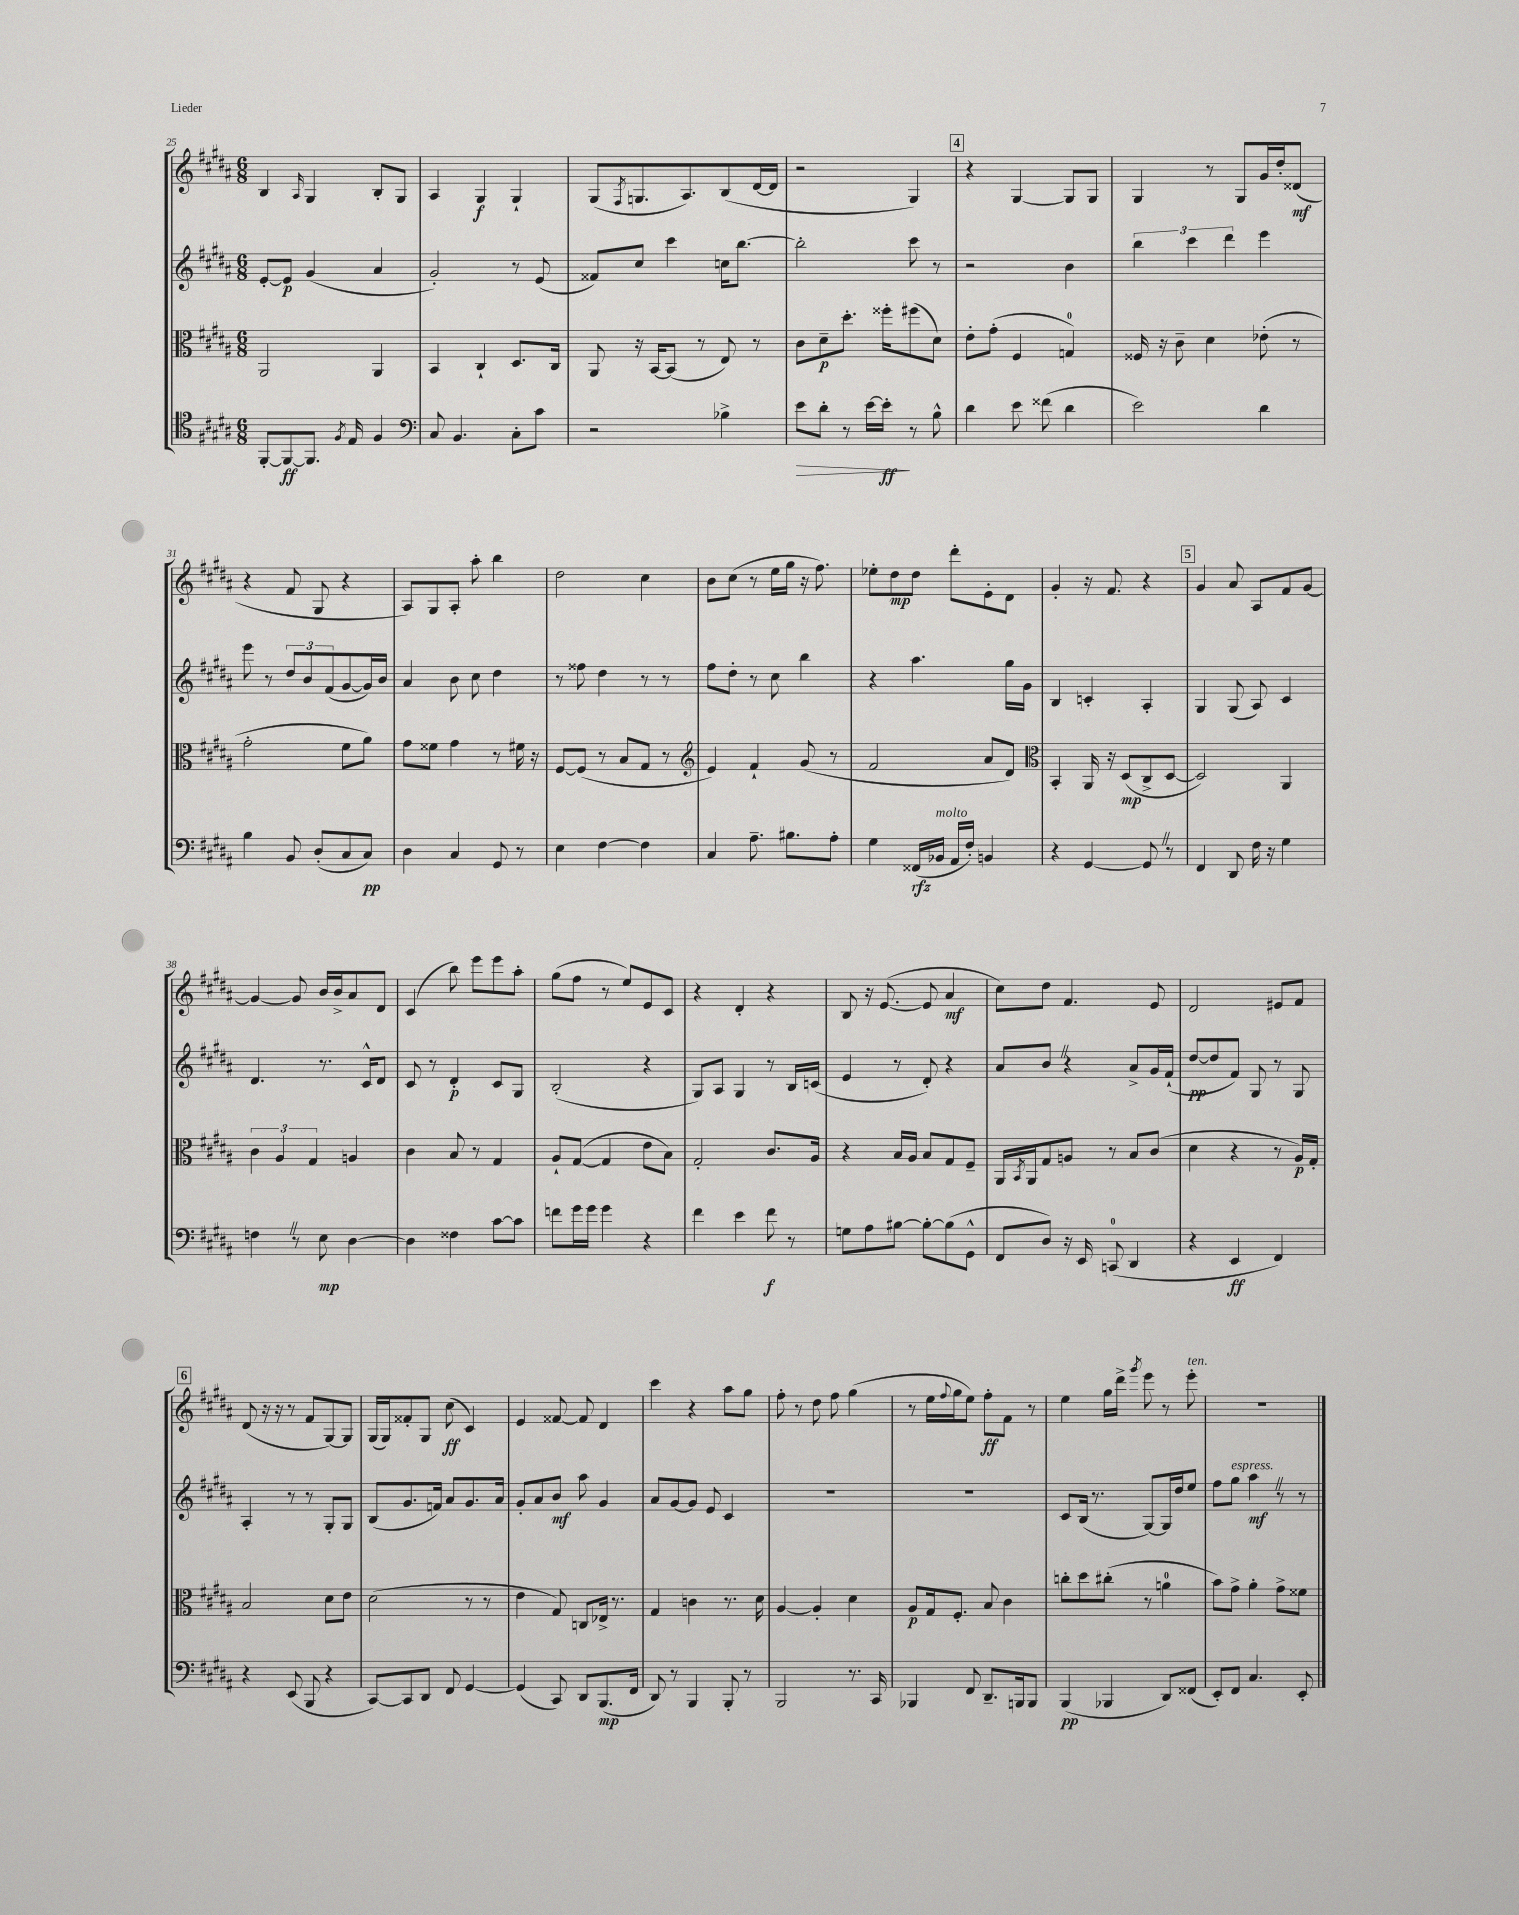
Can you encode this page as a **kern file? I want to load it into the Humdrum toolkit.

**kern	**dynam	**kern	**dynam	**kern	**dynam	**kern	**dynam
*part4	*part4	*part3	*part3	*part2	*part2	*part1	*part1
*staff4	*staff4	*staff3	*staff3	*staff2	*staff2	*staff1	*staff1
*clefC4	*	*clefC3	*	*clefG2	*	*clefG2	*
*k[f#c#g#d#a#]	*	*k[f#c#g#d#a#]	*	*k[f#c#g#d#a#]	*	*k[f#c#g#d#a#]	*
*M6/8	*	*M6/8	*	*M6/8	*	*M6/8	*
=25	=25	=25	=25	=25	=25	=25	=25
[8FF#'/L	.	2AA#/	.	[8e'/L	.	4B/	.
8FF#/_	ff	.	.	8e/J]	p	.	.
.	.	.	.	.	.	16qqA#/	.
8.FF#/J]	.	.	.	(4g#/	.	4G#/	.
8qF#/	.	.	.	.	.	.	.
16E/	.	.	.	.	.	.	.
4F#/	.	4AA#/	.	4a#/	.	8B'/L	.
.	.	.	.	.	.	8G#/J	.
=26	=26	=26	=26	=26	=26	=26	=26
*clefF4	*	*	*	*	*	*	*
8C#/	.	4BB/	.	2g#'/)	.	4A#/	.
4.BB/	.	.	.	.	.	.	.
.	.	4C#`/	.	.	.	4G#/	f
8C#'\L	.	8.D#/L	.	8r	.	4G#`/	.
8c#\J	.	.	.	(8e/	.	.	.
.	.	16C#/Jk	.	.	.	.	.
=27	=27	=27	=27	=27	=27	=27	=27
2r	.	8AA#/	.	8f##X/L)	.	(8G#/L	.
.	.	.	.	.	.	8qF#/	.
.	.	16r	.	8cc#/J	.	8.Gn/	.
.	.	[16BB/KL	.	.	.	.	.
.	.	(8BB/J]	.	4ccc#\	.	.	.
.	.	.	.	.	.	8.A#/)	.
.	.	8r	.	.	.	.	.
4B-X^\	.	8E/)	.	16ccn\KL	.	(8B/	.
.	.	.	.	[8.bb\J	.	.	.
.	.	8r	.	.	.	[16d#/L	.
.	.	.	.	.	.	16d#/JJ]	.
=28	=28	=28	=28	=28	=28	=28	=28
!	!LO:HP:b	!	!	!	!	!	!
8e\L	>	8c#\L	.	2bb'\]	.	2r	.
8d#'\J	.	8d#~\	p	.	.	.	.
8r	.	8.dd#'\J	.	.	.	.	.
[16e\LL	.	.	.	.	.	.	.
16e'\JJ]	ff	16ff##X'\KL	.	.	.	.	.
8r	]	(8ff#X\	.	8ccc#\	.	4G#/)	.
8B^^\	.	8d#\J)	.	8r	.	.	.
!!LO:REH:place=s1:t=4
=29	=29	=29	=29	=29	=29	=29	=29
4d#\	.	8e'\L	.	2r	.	4r	.
.	.	(8g#'\J	.	.	.	.	.
8e\	.	4F#/	.	.	.	[4G#/	.
(8f##X\	.	.	.	.	.	.	.
4d#\	.	4Gn/)	.	4b\	.	8G#/L]	.
.	.	.	.	.	.	8G#/J	.
=30	=30	=30	=30	=30	=30	=30	=30
2e\)	.	16F##X/	.	6bb\	.	4G#/	.
.	.	16r	.	.	.	.	.
.	.	8c#~\	.	.	.	.	.
.	.	.	.	6ccc#\	.	.	.
.	.	4d#\	.	.	.	8r	.
.	.	.	.	6ddd#\	.	.	.
.	.	.	.	.	.	8G#/L	.
4d#\	.	(8e-X'\	.	4eee\	.	16g#/L	.
.	.	.	.	.	.	16dd#'/J	.
.	.	8r	.	.	.	(8d##X/J	mf
!!LO:LB:g=z
=31	=31	=31	=31	=31	=31	=31	=31
4B\	.	2g#'\	.	8eee\	.	4r	.
.	.	.	.	8r	.	.	.
8BB/	.	.	.	12dd#/L	.	8f#/	.
.	.	.	.	12b/	.	.	.
(8D#'/L	.	.	.	.	.	8G#/	.
.	.	.	.	(12f#/	.	.	.
8C#/	.	8f#\L	.	[8g#/	.	4r	.
8C#/J)	pp	8a#\J)	.	16g#/L])	.	.	.
.	.	.	.	16b/JJ	.	.	.
=32	=32	=32	=32	=32	=32	=32	=32
4D#\	.	8g#\L	.	4a#/	.	8A#/L)	.
.	.	8f##X\J	.	.	.	8G#/	.
4C#/	.	4g#\	.	8b\	.	8A#'/J	.
.	.	.	.	8cc#\	.	8aa#'\	.
8GG#/	.	8r	.	4dd#\	.	4bb\	.
8r	.	16f#X\	.	.	.	.	.
.	.	16r	.	.	.	.	.
=33	=33	=33	=33	=33	=33	=33	=33
4E\	.	[8F#/L	.	8r	.	2dd#\	.
.	.	(8F#/J]	.	8ff##X\	.	.	.
[4F#\	.	8r	.	4dd#\	.	.	.
.	.	8B/L	.	.	.	.	.
4F#\]	.	8G#/J	.	8r	.	4cc#\	.
.	.	8r	.	8r	.	.	.
=34	=34	=34	=34	=34	=34	=34	=34
*	*	*clefG2	*	*	*	*	*
4C#/	.	4e/)	.	8ff#\L	.	8b\L	.
.	.	.	.	8dd#'\J	.	(8cc#\J	.
8.A#~\	.	4f#`/	.	8r	.	8r	.
.	.	.	.	8cc#\	.	16ee\LL	.
8.B#X\L	.	.	.	.	.	16gg#\JJ	.
.	.	(8g#/	.	4bb\	.	16r	.
.	.	.	.	.	.	8.ff#\)	.
8A#'\J	.	8r	.	.	.	.	.
=35	=35	=35	=35	=35	=35	=35	=35
4G#\	.	2f#/	.	4r	.	8ee-X'\L	.
.	.	.	.	.	.	8dd#\	mp
(16FF##X/LL	rfz	.	.	4.aa#\	.	8dd#\J	.
!LO:TX:a:i:t=molto	!	!	!	!	!	!	!
16BB-X/JJ	.	.	.	.	.	.	.
16AA#/LL	.	.	.	.	.	8ddd#'\L	.
16F#'/JJ)	.	.	.	.	.	.	.
4BBn/	.	8a#/L	.	.	.	8e'\	.
.	.	8d#/J)	.	16gg#\LL	.	8d#\J	.
.	.	.	.	16g#\JJ	.	.	.
=36	=36	=36	=36	=36	=36	=36	=36
*	*	*clefC3	*	*	*	*	*
4r	.	4BB'/	.	4B/	.	4g#'/	.
[4GG#/	.	16AA#/	.	4cn'/	.	16r	.
.	.	16r	.	.	.	8.f#/	.
.	.	(8D#/L	mp	.	.	.	.
8GG#Z/]	.	8C#^/	.	4A#'/	.	4r	.
8r	.	[8D#/J	.	.	.	.	.
!!LO:REH:place=s1:t=5
=37	=37	=37	=37	=37	=37	=37	=37
4FF#/	.	2D#/])	.	4G#/	.	4g#/	.
8DD#/	.	.	.	(8G#/	.	8a#/	.
16F#\	.	.	.	8A#/)	.	8A#/L	.
16r	.	.	.	.	.	.	.
4G#\	.	4AA#/	.	4c#/	.	8f#/	.
.	.	.	.	.	.	[8g#/J	.
!!LO:LB:g=z
=38	=38	=38	=38	=38	=38	=38	=38
4FnZ\	.	6c#\	.	4.d#/	.	4g#/_	.
.	.	6A#/	.	.	.	.	.
8r	.	.	.	.	.	8g#/]	.
.	.	6G#/	.	.	.	.	.
8E\	mp	.	.	8.r	.	16b/LL	.
.	.	.	.	.	.	16b^/J	.
[4D#\	.	4An/	.	.	.	8a#/	.
.	.	.	.	16c#^^/KL	.	.	.
.	.	.	.	8d#/J	.	8d#/J	.
=39	=39	=39	=39	=39	=39	=39	=39
4D#\]	.	4c#\	.	8c#/	.	(4c#/	.
.	.	.	.	8r	.	.	.
4F##X\	.	8B/	.	4d#'/	p	8bb\)	.
.	.	8r	.	.	.	8eee\L	.
[8c#\L	.	4G#/	.	8c#/L	.	8eee\	.
8c#\J]	.	.	.	8G#/J	.	8aa#'\J	.
=40	=40	=40	=40	=40	=40	=40	=40
8fn\L	.	8A#`/L	.	(2B'/	.	(8gg#\L	.
16g#\L	.	([8G#/J	.	.	.	8ff#\J	.
16g#\JJ	.	.	.	.	.	.	.
4g#\	.	4G#/]	.	.	.	8r	.
.	.	.	.	.	.	8ee/L)	.
4r	.	8e\L	.	4r	.	8e/	.
.	.	8B\J)	.	.	.	8c#/J	.
=41	=41	=41	=41	=41	=41	=41	=41
4f#\	.	2G#'/	.	8G#/L)	.	4r	.
.	.	.	.	8A#/J	.	.	.
4e\	.	.	.	4G#/	.	4d#'/	.
8f#\	f	8.c#/L	.	8r	.	4r	.
8r	.	.	.	16B/LL	.	.	.
.	.	16A#/Jk	.	(16cn/JJ	.	.	.
=42	=42	=42	=42	=42	=42	=42	=42
8Gn\L	.	4r	.	4e/	.	8B/	.
8A#\	.	.	.	.	.	16r	.
.	.	.	.	.	.	([8.e/	.
[8B#X\J	.	16B/LL	.	8r	.	.	.
.	.	16A#/JJ	.	.	.	.	.
8B#'\L_	.	8B/L	.	8d#'/)	.	8e/]	.
(8B#\]	.	8G#/	.	4r	.	4a#/	mf
8GG#^^\J	.	8F#~/J	.	.	.	.	.
=43	=43	=43	=43	=43	=43	=43	=43
8FF#/L	.	16AA#/LL	.	8a#/L	.	8cc#\L)	.
.	.	8qBB/	.	.	.	.	.
.	.	16AA#/J	.	.	.	.	.
8D#/J)	.	8G#/	.	8bZ/J	.	8dd#\J	.
16r	.	8An/J	.	4r	.	4.f#/	.
16EE/	.	.	.	.	.	.	.
(8CCn/	.	8r	.	.	.	.	.
4DD#/	.	8B/L	.	8a#^/L	.	.	.
.	.	(8c#/J	.	16g#/L	.	8e/	.
.	.	.	.	(16f#`/JJ	.	.	.
=44	=44	=44	=44	=44	=44	=44	=44
4r	.	4d#\	.	[8dd#/L	pp	2d#/	.
.	.	.	.	8dd#/]	.	.	.
4EE/	ff	4r	.	8f#/J)	.	.	.
.	.	.	.	8G#/	.	.	.
4FF#/)	.	8r	.	8r	.	8e#X/L	.
.	.	16A#/LL)	p	8G#/	.	8f#/J	.
.	.	16G#'/JJ	.	.	.	.	.
!!LO:LB:g=z
!!LO:REH:place=s1:t=6
=45	=45	=45	=45	=45	=45	=45	=45
4r	.	2B/	.	4A#'/	.	(8d#/	.
.	.	.	.	.	.	16r	.
.	.	.	.	.	.	16r	.
(8EE/	.	.	.	8r	.	8r	.
8BBB/	.	.	.	8r	.	8f#/L	.
4r	.	8d#\L	.	8G#'/L	.	[8G#/)	.
.	.	8e\J	.	8G#/J	.	8G#/J]	.
=46	=46	=46	=46	=46	=46	=46	=46
[8CC#/L)	.	(2d#\	.	(8B/L	.	(16G#/LL	.
.	.	.	.	.	.	16G#/J)	.
8CC#/]	.	.	.	8.g#/	.	8f##X'/	.
8DD#/J	.	.	.	.	.	8G#/J	.
.	.	.	.	16fn/Jk)	.	.	.
8FF#/	.	.	.	8a#/L	.	(8cc#\	ff
[4GG#/	.	8r	.	8.g#/	.	4c#/)	.
.	.	8r	.	.	.	.	.
.	.	.	.	16a#/Jk	.	.	.
=47	=47	=47	=47	=47	=47	=47	=47
(4GG#/]	.	4e\	.	8g#'/L	.	4e/	.
.	.	.	.	8a#/	.	.	.
8CC#/)	.	8G#/)	.	8b/J	mf	[8f##X/	.
8DD#/L	.	8Cn/L	.	8aa#\	.	8f##/]	.
(8.BBB/	mp	16E-X^/Jk	.	4g#/	.	4d#/	.
.	.	8.r	.	.	.	.	.
16FF#/Jk	.	.	.	.	.	.	.
=48	=48	=48	=48	=48	=48	=48	=48
8DD#/)	.	4G#/	.	8a#/L	.	4ccc#\	.
8r	.	.	.	[8g#/	.	.	.
4BBB/	.	4cn\	.	8g#/J]	.	4r	.
.	.	.	.	8e/	.	.	.
8BBB'/	.	8.r	.	4c#/	.	8aa#\L	.
8r	.	.	.	.	.	8gg#\J	.
.	.	16d#\	.	.	.	.	.
=49	=49	=49	=49	=49	=49	=49	=49
2BBB/	.	[4A#/	.	2.r	.	8ff#'\	.
.	.	.	.	.	.	8r	.
.	.	4A#'/]	.	.	.	8dd#\	.
.	.	.	.	.	.	8ff#\	.
8.r	.	4d#\	.	.	.	(4gg#\	.
16CC#/	.	.	.	.	.	.	.
=50	=50	=50	=50	=50	=50	=50	=50
4BBB-X/	.	8A#/L	p	2.r	.	8r	.
.	.	16G#/k	.	.	.	16ee\LL	.
.	.	.	.	.	.	8qqff#/	.
.	.	8.F#'/J	.	.	.	16gg#\J	.
8FF#/	.	.	.	.	.	8ee\J)	.
8.DD#~/L	.	8B/	.	.	.	8ff#'\L	ff
.	.	4c#\	.	.	.	8f#\J	.
16BBBn/k	.	.	.	.	.	.	.
8BBB/J	.	.	.	.	.	8r	.
=51	=51	=51	=51	=51	=51	=51	=51
(4BBB/	pp	8ccn'\L	.	8c#/L	.	4ee\	.
.	.	8dd#\	.	(16B/Jk	.	.	.
.	.	.	.	8.r	.	.	.
4BBB-X/	.	(8cc#X'\J	.	.	.	16gg#\LL	.
.	.	.	.	.	.	16ddd#^\JJ	.
.	.	.	.	.	.	8qggg#/	.
.	.	8r	.	[8G#/L)	.	8eee\	.
8DD#/L)	.	4an\	.	16G#/L]	.	8r	.
.	.	.	.	16dd#/J	.	.	.
!	!	!	!	!	!	!LO:TX:a:i:t=ten.	!
(8FF##X/J	.	.	.	8ee/J	.	8eee'\	.
=52	=52	=52	=52	=52	=52	=52	=52
8EE'/L)	.	8b\L)	.	8ff#\L	.	2.r	.
!	!	!	!	!LO:TX:a:i:t=espress.	!	!	!
8FF#/J	.	8g#^\J	.	8gg#\J	.	.	.
4.C#/	.	4a#'\	.	4aa#Z\	mf	.	.
.	.	8g#^\L	.	8r	.	.	.
8EE'/	.	8f##X\J	.	8r	.	.	.
==	==	==	==	==	==	==	==
*-	*-	*-	*-	*-	*-	*-	*-
